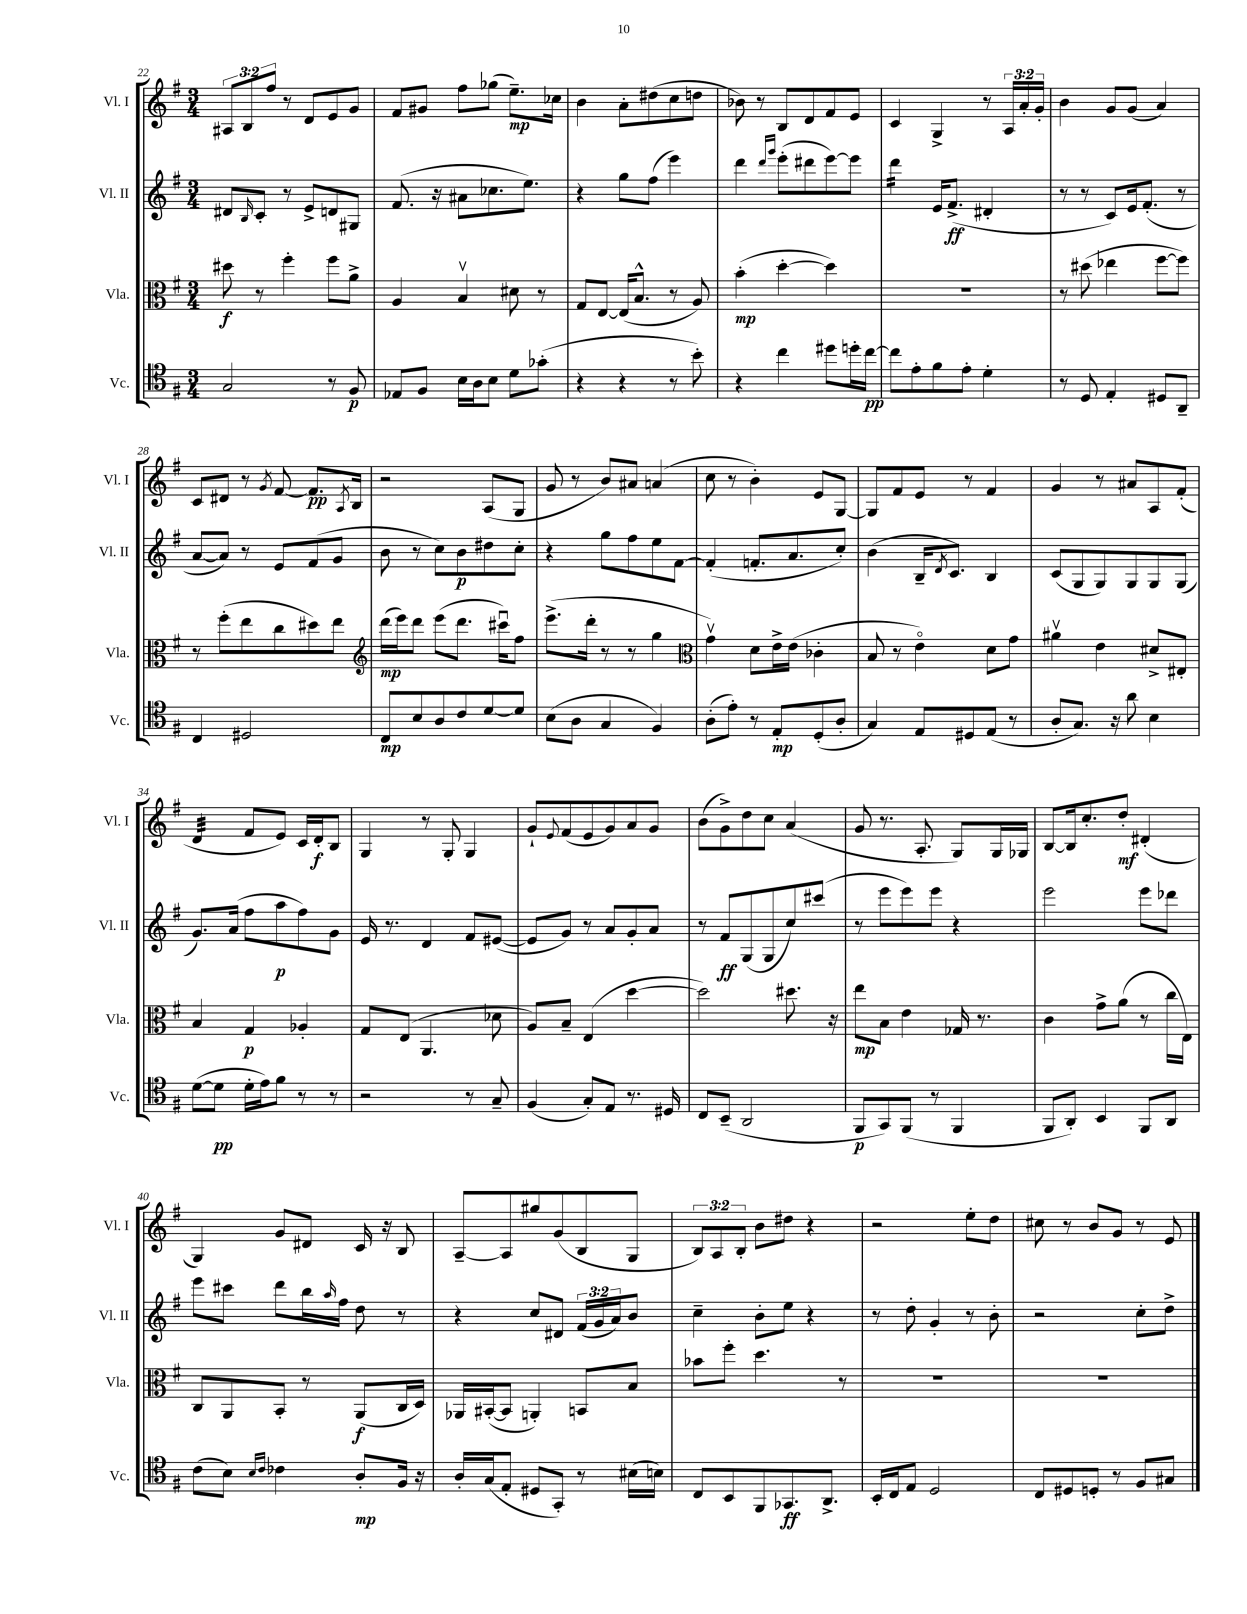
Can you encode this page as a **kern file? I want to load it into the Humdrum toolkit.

**kern	**dynam	**kern	**dynam	**kern	**dynam	**kern	**dynam
*part4	*part4	*part3	*part3	*part2	*part2	*part1	*part1
*staff4	*staff4	*staff3	*staff3	*staff2	*staff2	*staff1	*staff1
*I"Vc.	*	*I"Vla.	*	*I"Vl. II	*	*I"Vl. I	*
*I'Vc.	*	*I'Vla.	*	*I'Vl. II	*	*I'Vl. I	*
*clefC4	*	*clefC3	*	*clefG2	*	*clefG2	*
*k[f#]	*	*k[f#]	*	*k[f#]	*	*k[f#]	*
*M3/4	*	*M3/4	*	*M3/4	*	*M3/4	*
=22	=22	=22	=22	=22	=22	=22	=22
2G/	.	8dd#X\	f	8d#X/L	.	12A#X/L	.
.	.	.	.	.	.	12B/	.
.	.	.	.	16qqB/	.	.	.
.	.	8r	.	8c'/J	.	.	.
.	.	.	.	.	.	12ff#/J	.
.	.	4ff#'\	.	8r	.	8r	.
.	.	.	.	8e^/L	.	8d/L	.
8r	.	8ff#\L	.	8dn/	.	8e/	.
8F#/	p	8a^\J	.	8G#X/J	.	8g/J	.
=23	=23	=23	=23	=23	=23	=23	=23
8E-X/L	.	4A/	.	(8.f#/	.	8f#/L	.
8F#/J	.	.	.	.	.	8g#X/J	.
.	.	.	.	16r	.	.	.
16B\LL	.	4Bv/	.	8a#X\L	.	8ff#\L	.
16A\J	.	.	.	.	.	.	.
8B\J	.	.	.	8.cc-X\	.	(8gg-X\J	.
8d\L	.	8d#X\	.	.	.	8.ee~\L)	mp
.	.	.	.	8.ee\J)	.	.	.
(8g-X'\J	.	8r	.	.	.	.	.
.	.	.	.	.	.	16cc-X\Jk	.
=24	=24	=24	=24	=24	=24	=24	=24
4r	.	8G/L	.	4r	.	4b\	.
.	.	[8E/J	.	.	.	.	.
4r	.	(16E/KL]	.	8gg\L	.	8a'\L	.
.	.	8.B^^/J	.	.	.	.	.
.	.	.	.	(8ff#\J	.	(8dd#X\	.
8r	.	8r	.	4eee\)	.	8cc\	.
8b'\)	.	8A/)	.	.	.	8ddn\J	.
=25	=25	=25	=25	=25	=25	=25	=25
4r	.	(4b'\	mp	4ddd\	.	8b-X\)	.
.	.	.	.	.	.	8r	.
.	.	.	.	16qqddd/LL	.	.	.
.	.	.	.	16qqggg/JJ	.	.	.
4cc\	.	[4dd'\	.	(8eee'\L	.	8B/L	.
.	.	.	.	8ddd#X\	.	8d/	.
8dd#X\L	.	4dd\])	.	[8eee\)	.	8f#/	.
16ddn'\L	.	.	.	8eee\J]	.	8e/J	.
[16cc\JJ	pp	.	.	.	.	.	.
=26	=26	=26	=26	=26	=26	=26	=26
*	*	*	*	*tremolo	*	*	*
8cc\L]	.	2.r	.	16ddd\LL	.	4c/	.
.	.	.	.	16ddd\	.	.	.
8e'\	.	.	.	16ddd\	.	.	.
.	.	.	.	16ddd\JJ	.	.	.
*	*	*	*	*Xtremolo	*	*	*
8f#\	.	.	.	16e/KL	.	4G^/	.
.	.	.	.	(8.f#^/J	ff	.	.
8e'\J	.	.	.	.	.	.	.
4d'\	.	.	.	4d#X'/	.	8r	.
.	.	.	.	.	.	24A/LL	.
.	.	.	.	.	.	24a'/	.
.	.	.	.	.	.	24g'/JJ	.
=27	=27	=27	=27	=27	=27	=27	=27
8r	.	8r	.	8r	.	4b\	.
8D/	.	(8dd#X\	.	8r	.	.	.
4E'/	.	4ee-X\	.	8c/L)	.	8g/L	.
.	.	.	.	16e/k	.	(8g/J	.
.	.	.	.	(8.f#'/J	.	.	.
8D#X/L	.	[8ff#\L	.	.	.	4a/)	.
8AA~/J	.	8ff#\J])	.	8r	.	.	.
!!LO:LB:g=z
=28	=28	=28	=28	=28	=28	=28	=28
4C/	.	8r	.	[8a/L	.	8c/L	.
.	.	(8ff#'\L	.	8a/J])	.	8d#X/J	.
2D#X/	.	8ee\	.	8r	.	8r	.
.	.	.	.	.	.	8qg/	.
.	.	8cc\	.	8e/L	.	[8f#/	.
.	.	8dd#X\)	.	(8f#/	.	8.f#/L]	pp
.	.	8ee\J	.	8g/J	.	.	.
.	.	.	.	.	.	8qA/	.
.	.	.	.	.	.	16B/Jk	.
=29	=29	=29	=29	=29	=29	=29	=29
*	*	*clefG2	*	*	*	*	*
8C/L	mp	(16ddd\LL	mp	8b\	.	2r	.
.	.	16eee\J)	.	.	.	.	.
8B/	.	8ddd\J	.	8r	.	.	.
8A/	.	(8eee\L	.	8cc\L)	.	.	.
8c/	.	8.ddd\J	.	8b\	p	.	.
[8d/	.	.	.	8dd#X\	.	(8A/L	.
.	.	16ccc#Xu\KL)	.	.	.	.	.
8d/J]	.	8ff#\J	.	8cc'\J	.	8G/J	.
=30	=30	=30	=30	=30	=30	=30	=30
(8B\L	.	(8.eee^\L	.	4r	.	8g/	.
8A\J	.	.	.	.	.	8r	.
.	.	16ddd'\Jk	.	.	.	.	.
4G/	.	8r	.	8gg\L	.	8b/L)	.
.	.	8r	.	8ff#\	.	8a#X/J	.
4F#/)	.	4gg\	.	8ee\	.	(4an/	.
.	.	.	.	[8f#\J	.	.	.
=31	=31	=31	=31	=31	=31	=31	=31
*	*	*clefC3	*	*	*	*	*
(8A'\L	.	4gv\)	.	(4f#'/]	.	8cc\	.
8e'\J)	.	.	.	.	.	8r	.
8r	.	8d\L	.	8.fn'/L	.	4b'\)	.
8E'/L	mp	16e^\L	.	.	.	.	.
.	.	(16e\JJ	.	8.a/	.	.	.
(8D'/	.	4c-X'\	.	.	.	8e/L	.
8A'/J	.	.	.	8cc'/J)	.	[8G/J	.
=32	=32	=32	=32	=32	=32	=32	=32
4G/)	.	8B/	.	(4b\	.	8G/L]	.
.	.	8r	.	.	.	8f#/	.
8E/L	.	4e\)	.	16B~/KL	.	8e/J	.
.	.	.	.	8qd/	.	.	.
.	.	.	.	8.c/J)	.	.	.
8D#X/	.	.	.	.	.	8r	.
(8E/J	.	8d\L	.	4B/	.	4f#/	.
8r	.	8g\J	.	.	.	.	.
=33	=33	=33	=33	=33	=33	=33	=33
8A'/L	.	4a#Xv\	.	(8c/L	.	4g/	.
8.G/J)	.	.	.	8G/	.	.	.
.	.	4e\	.	8G/)	.	8r	.
16r	.	.	.	.	.	.	.
8a\	.	.	.	8G/	.	8a#X/L	.
4B\	.	8d#X^/L	.	8G/	.	8A/	.
.	.	8E#X'/J	.	(8G/J	.	(8f#'/J	.
!!LO:LB:g=z
=34	=34	=34	=34	=34	=34	=34	=34
*	*	*	*	*	*	*tremolo	*
([8d\L	.	4B/	.	8.g/L)	.	32d/LLL	.
.	.	.	.	.	.	32d/	.
.	.	.	.	.	.	32d/	.
.	.	.	.	.	.	32d/	.
8d\J]	pp	.	.	.	.	32d/	.
.	.	.	.	.	.	32d/	.
.	.	.	.	(16a/Jk	.	32d/	.
.	.	.	.	.	.	32d/JJJ	.
*	*	*	*	*	*	*Xtremolo	*
16d'\LL	.	4G/	p	8ff#\L	.	8f#/L	.
16e\J)	.	.	.	.	.	.	.
8f#\J	.	.	.	8aa\	p	8e/J)	.
8r	.	4A-X'/	.	8ff#\)	.	16c/LL	.
.	.	.	.	.	.	16d'/J	f
8r	.	.	.	8g\J	.	8B/J	.
=35	=35	=35	=35	=35	=35	=35	=35
2r	.	8G/L	.	16e/	.	4G/	.
.	.	.	.	8.r	.	.	.
.	.	(8E/J	.	.	.	.	.
.	.	4.AA/	.	4d/	.	8r	.
.	.	.	.	.	.	8G'/	.
8r	.	.	.	8f#/L	.	4G/	.
8G~/	.	8d-X\	.	([8e#X/J	.	.	.
=36	=36	=36	=36	=36	=36	=36	=36
(4F#/	.	8A/L)	.	8e#/L]	.	8g`/L	.
.	.	.	.	.	.	8qqe/	.
.	.	8B~/J	.	8g/J)	.	(8f#/	.
8G'/L)	.	(4E/	.	8r	.	8e/	.
8E/J	.	.	.	8a/L	.	8g/)	.
8.r	.	[4dd\	.	8g'/	.	8a/	.
.	.	.	.	8a/J	.	8g/J	.
16D#X/	.	.	.	.	.	.	.
=37	=37	=37	=37	=37	=37	=37	=37
8C/L	.	2dd\])	.	8r	.	(8b\L	.
(8BB~/J	.	.	.	8f#/L	ff	8g^\)	.
2AA/	.	.	.	(8G/	.	8dd\	.
.	.	.	.	8G/	.	8cc\J	.
.	.	8.dd#X\	.	8cc/)	.	(4a/	.
.	.	.	.	(8ccc#X/J	.	.	.
.	.	16r	.	.	.	.	.
=38	=38	=38	=38	=38	=38	=38	=38
8FF#/L	p	8ee\L	mp	8r	.	8g/	.
8GG/)	.	8B\J	.	8eee\L	.	8.r	.
(8FF#/J	.	4e\	.	8eee\)	.	.	.
.	.	.	.	.	.	8.A'/	.
8r	.	.	.	8eee\J	.	.	.
4FF#/	.	16G-X/	.	4r	.	8G/L)	.
.	.	8.r	.	.	.	.	.
.	.	.	.	.	.	16G/L	.
.	.	.	.	.	.	16G-X/JJ	.
=39	=39	=39	=39	=39	=39	=39	=39
8FF#/L	.	4c\	.	2eee\	.	[8B/L	.
8AA'/J)	.	.	.	.	.	16B/k]	.
.	.	.	.	.	.	8.cc'/	.
4BB/	.	8g^\L	.	.	.	.	.
.	.	(8a\J	.	.	.	8dd'/J	mf
8FF#/L	.	8r	.	8eee\L	.	(4d#X'/	.
8AA/J	.	16cc\LL	.	8ddd-X\J	.	.	.
.	.	16E\JJ)	.	.	.	.	.
!!LO:LB:g=z
=40	=40	=40	=40	=40	=40	=40	=40
(8c\L	.	8C/L	.	8eee\L	.	4G/)	.
8B\J)	.	8AA/	.	8ccc#X\J	.	.	.
16qqB/LL	.	.	.	.	.	.	.
16qqc/JJ	.	.	.	.	.	.	.
4c-X\	.	8BB'/J	.	8ddd\L	.	8g/L	.
.	.	8r	.	16bb\L	.	8d#X/J	.
.	.	.	.	16qqaa/	.	.	.
.	.	.	.	16ff#\JJ	.	.	.
8A'/L	mp	(8AA/L	f	8dd\	.	16c/	.
.	.	.	.	.	.	16r	.
16F#/Jk	.	16C/L	.	8r	.	8B/	.
16r	.	16D/JJ)	.	.	.	.	.
=41	=41	=41	=41	=41	=41	=41	=41
16A'/LL	.	16AA-X/LL	.	4r	.	[8A~/L	.
(16G/J	.	([16BB#X'/J	.	.	.	.	.
8E'/J	.	8BB#/J]	.	.	.	8A/]	.
8D#X/L	.	4AAn'/)	.	8cc/L	.	8gg#X/	.
8GG'/J)	.	.	.	8d#X/J	.	(8g/	.
8r	.	8BBn/L	.	(24f#/LL	.	8B/	.
.	.	.	.	24g/	.	.	.
.	.	.	.	24a/J)	.	.	.
(16B#X\LL	.	8B/J	.	8b/J	.	8G/J	.
16Bn\JJ)	.	.	.	.	.	.	.
=42	=42	=42	=42	=42	=42	=42	=42
8C/L	.	8b-X\L	.	4cc~\	.	12B/L)	.
.	.	.	.	.	.	12A/	.
8BB/	.	8ff#'\J	.	.	.	.	.
.	.	.	.	.	.	12B'/J	.
8FF#/	.	4.dd\	.	8b'\L	.	8b\L	.
8.GG-X/	ff	.	.	8ee\J	.	8dd#X\J	.
.	.	.	.	4r	.	4r	.
8.AA^/J	.	.	.	.	.	.	.
.	.	8r	.	.	.	.	.
=43	=43	=43	=43	=43	=43	=43	=43
16BB'/LL	.	2.r	.	8r	.	2r	.
16C/J	.	.	.	.	.	.	.
8E/J	.	.	.	8dd'\	.	.	.
2D/	.	.	.	4g'/	.	.	.
.	.	.	.	8r	.	8ee'\L	.
.	.	.	.	8b'\	.	8dd\J	.
=44	=44	=44	=44	=44	=44	=44	=44
8C/L	.	2.r	.	2r	.	8cc#X\	.
8D#X/	.	.	.	.	.	8r	.
8Dn'/J	.	.	.	.	.	8b/L	.
8r	.	.	.	.	.	8g/J	.
8F#/L	.	.	.	8cc'\L	.	8r	.
8G#X/J	.	.	.	8dd^\J	.	8e/	.
==	==	==	==	==	==	==	==
*-	*-	*-	*-	*-	*-	*-	*-
